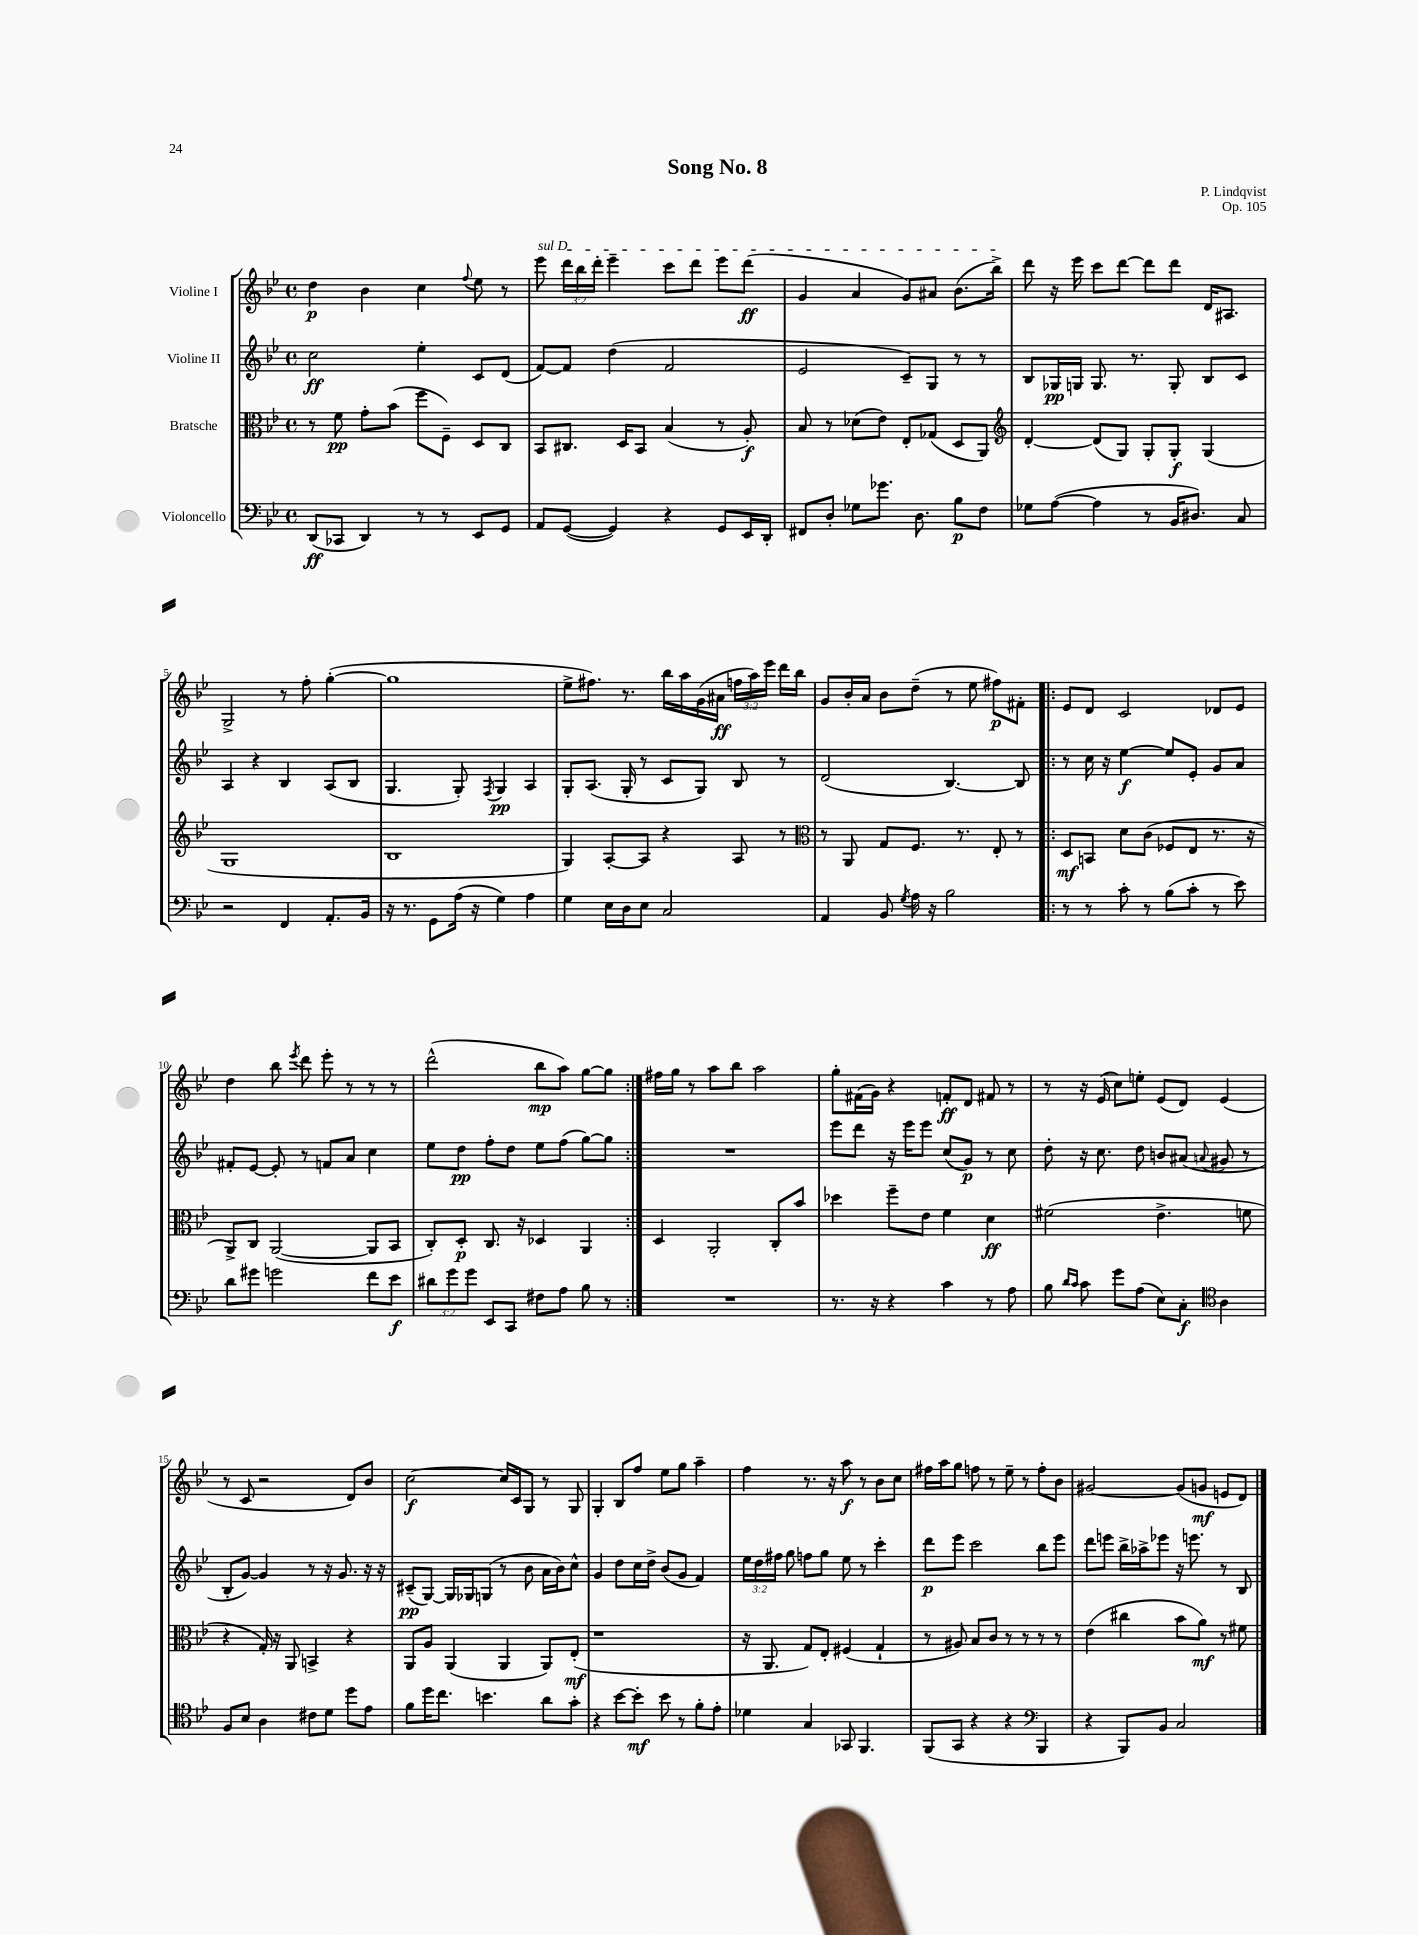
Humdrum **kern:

**kern	**kern	**kern	**kern
*staff4	*staff3	*staff2	*staff1
*clefF4	*clefC3	*clefG2	*clefG2
*k[b-e-]	*k[b-e-]	*k[b-e-]	*k[b-e-]
*M4/4	*M4/4	*M4/4	*M4/4
*met(c)	*met(c)	*met(c)	*met(c)
(8DD	8r	2cc	4dd
8CC-	8f	.	.
4DD)	8g'	.	4b-
.	(8b-	.	.
8r	8ff	4ee-'	4cc
8r	8F~)	.	.
.	.	.	8qqff
8EE-	8D	8c	8ee-
8GG	8C	(8d	8r
=	=	=	=
8AA	8BB-	[8f)	8eee-
([8GG	8.C#	8f]	24ddd
.	.	.	24bb-
.	.	.	24ddd'
4GG])	.	(4dd	4eee-~
.	16D	.	.
.	8BB-	.	.
4r	(4B-	2f	8ccc
.	.	.	8ddd
8GG	8r	.	8eee-
16EE-	8A')	.	(8ddd
16DD'	.	.	.
=	=	=	=
8FF#	8B-	2e-	4g
8D'	8r	.	.
8G-	(8d-	.	4a
8.g-	8e-)	.	.
.	8E-'	8c~)	8g)
8.D	.	.	.
.	(8G-	8G	8a#
8B-	8D	8r	(8.b-
8F	8AA)	8r	.
.	.	.	16bb-^)
=	=	=	=
*	*clefG2	*	*
8G-	[4d'	8B-	8ddd
([8A	.	16G-	16r
.	.	16G	16eee-
4A]	(8d]	8.G	8ccc
.	8G)	.	[8ddd
.	.	8.r	.
8r	8G'	.	8ddd]
16BB-	8G'	8G'	8ddd
8.D#)	.	.	.
.	(4G	8B-	16d
.	.	.	8.A#
8C	.	8c	.
=	=	=	=
2r	1G	4A	2G^
.	.	4r	.
4FF	.	4B-	8r
.	.	.	8ff'
8.AA'	.	(8A	([4gg'
.	.	8B-	.
16BB-	.	.	.
=	=	=	=
16r	1B-	4.G	1gg]
8.r	.	.	.
8GG	.	.	.
(16A	.	8G')	.
16r	.	.	.
.	.	8qF	.
4G)	.	4G	.
4A	.	4A	.
=	=	=	=
4G	4G)	8G'	8ee-^
.	.	(8.A	8.ff#)
16E-	[8A'	.	.
16D	.	16G'	8.r
8E-	8A]	8r	.
2C	4r	8c	16bb-
.	.	.	16aa
.	.	8G)	(16g
.	.	.	16a#
.	8A	8B-	24ff
.	.	.	24aa)
.	.	.	24eee-
.	8r	8r	16ddd
.	.	.	16bb-
=	=	=	=
*	*clefC3	*	*
4AA	8r	(2d	8g
.	8AA	.	16b-'
.	.	.	16a
8BB-	8G	.	8b-
8qG	.	.	.
16A	8.F	.	(8dd~
16r	.	.	.
2B-	.	[4.B-)	8r
.	8.r	.	.
.	.	.	8ee-
.	8E-'	.	8ff#)
.	8r	8B-]	8f#'
=!|:	=!|:	=!|:	=!|:
8r	8D	8r	8e-
8r	8BB	16cc	8d
.	.	16r	.
8c'	8d	[4ee-	2c
8r	(8c	.	.
(8B-	8F-	8ee-]	.
8c'	8E-	8e-'	.
8r	8.r	8g	8d-
8e-)	.	8a	8e-
.	16r	.	.
=	=	=	=
8d	8AA^)	8f#'	4dd
8g#	8C	[8e-	.
2g	([2AA	8e-']	8bb-
.	.	.	8qeee-
.	.	8r	8ddd
.	.	8f	8eee-'
.	.	8a	8r
8f	8AA]	4cc	8r
8e-	8BB-	.	8r
=	=	=	=
12d#	8C')	8ee-	(2ddd^^
12g	.	.	.
.	8D'	8dd	.
12g	.	.	.
8EE-	8.C	8ff'	.
8CC	.	8dd	.
.	16r	.	.
8F#	4D-	8ee-	8bb-
8A	.	(8ff	8aa)
8B-	4AA	[8gg)	[8gg
8r	.	8gg]	8gg]
=:|!	=:|!	=:|!	=:|!
1r	4D	1r	16ff#
.	.	.	16gg
.	.	.	8r
.	2AA'	.	8aa
.	.	.	8bb-
.	.	.	2aa
.	8C'	.	.
.	8b-	.	.
=	=	=	=
8.r	4dd-	8eee-	8gg'
.	.	8ddd	(16f#
16r	.	.	16g)
4r	8ff~	16r	4r
.	.	16eee-	.
.	8e-	8eee-	.
4c	4f	(8cc	8f'
.	.	8g)	8d
8r	4d	8r	8f#
8A	.	8cc	8r
=	=	=	=
8B-	(2f#	8dd'	8r
16qqd	.	.	.
16qqc	.	.	.
8c	.	16r	16r
.	.	8.cc	(16e-
8g	.	.	8cc)
(8A	.	8dd	8ee'
8E-)	4.e-^	8b	(8e-
8C'	.	(8a#	8d)
*clefC4	*	*	*
.	.	8qqa	.
4A	.	8g#	(4e-
.	8f	8r	.
=	=	=	=
8F	4r	8B-'	8r
8B-	.	[8g)	8c
4A	16G')	4g]	2r
.	16r	.	.
.	8AA	.	.
8c#	4BB^	8r	.
8d	.	16r	.
.	.	8.g	.
8dd	4r	.	8d)
8e-	.	16r	8b-
.	.	16r	.
=	=	=	=
8f	8AA	(8c#~	[2cc
16dd	8A	[8G)	.
8.cc	.	.	.
.	(4AA	16G]	.
.	.	16G-	.
4.b	.	(8G	.
.	4AA	8r	16cc]
.	.	.	16c
.	.	8b-	8G
8a	8AA)	16a	8r
.	.	16b-)	.
8g'	(8E-'	8cc^^	8G
=	=	=	=
4r	1r	4g	4G'
[8b-	.	8dd	8B-
8b-']	.	16cc	8ff
.	.	16dd^	.
8b-	.	(8b-	8ee-
8r	.	8g	8gg
8f'	.	4f)	4aa~
8e-'	.	.	.
=	=	=	=
4d-	16r	24ee-	4ff
.	.	24dd	.
.	8.AA	.	.
.	.	24ff#	.
.	.	8gg	.
4G	8G)	8ff	8.r
.	8E-'	8gg	.
.	.	.	16r
8GG-	(4F#	8ee-	8aa
4.FF	.	8r	8r
.	4G`	4ccc'	8b-
.	.	.	8cc
=	=	=	=
(8FF	8r	8ddd	16ff#
.	.	.	16aa
8GG	8A#)	8eee-	8gg
4r	8B-	2ccc	8ff
.	8c	.	8r
4r	8r	.	8ee-~
.	8r	.	8r
*clefF4	*	*	*
4BBB-	8r	8bb-	8ff'
.	8r	8eee-	8b-
=	=	=	=
4r	(4e-	8ddd	[2g#
.	.	8eee	.
8BBB-)	4cc#	16bb-^	.
.	.	16aa-^	.
8BB-	.	8eee-	.
2C	8b-	16r	(8g#]
.	.	8.eee	.
.	8a)	.	8g
.	8r	8r	8e
.	8f#	8B-	8d)
==	==	==	==
*-	*-	*-	*-
